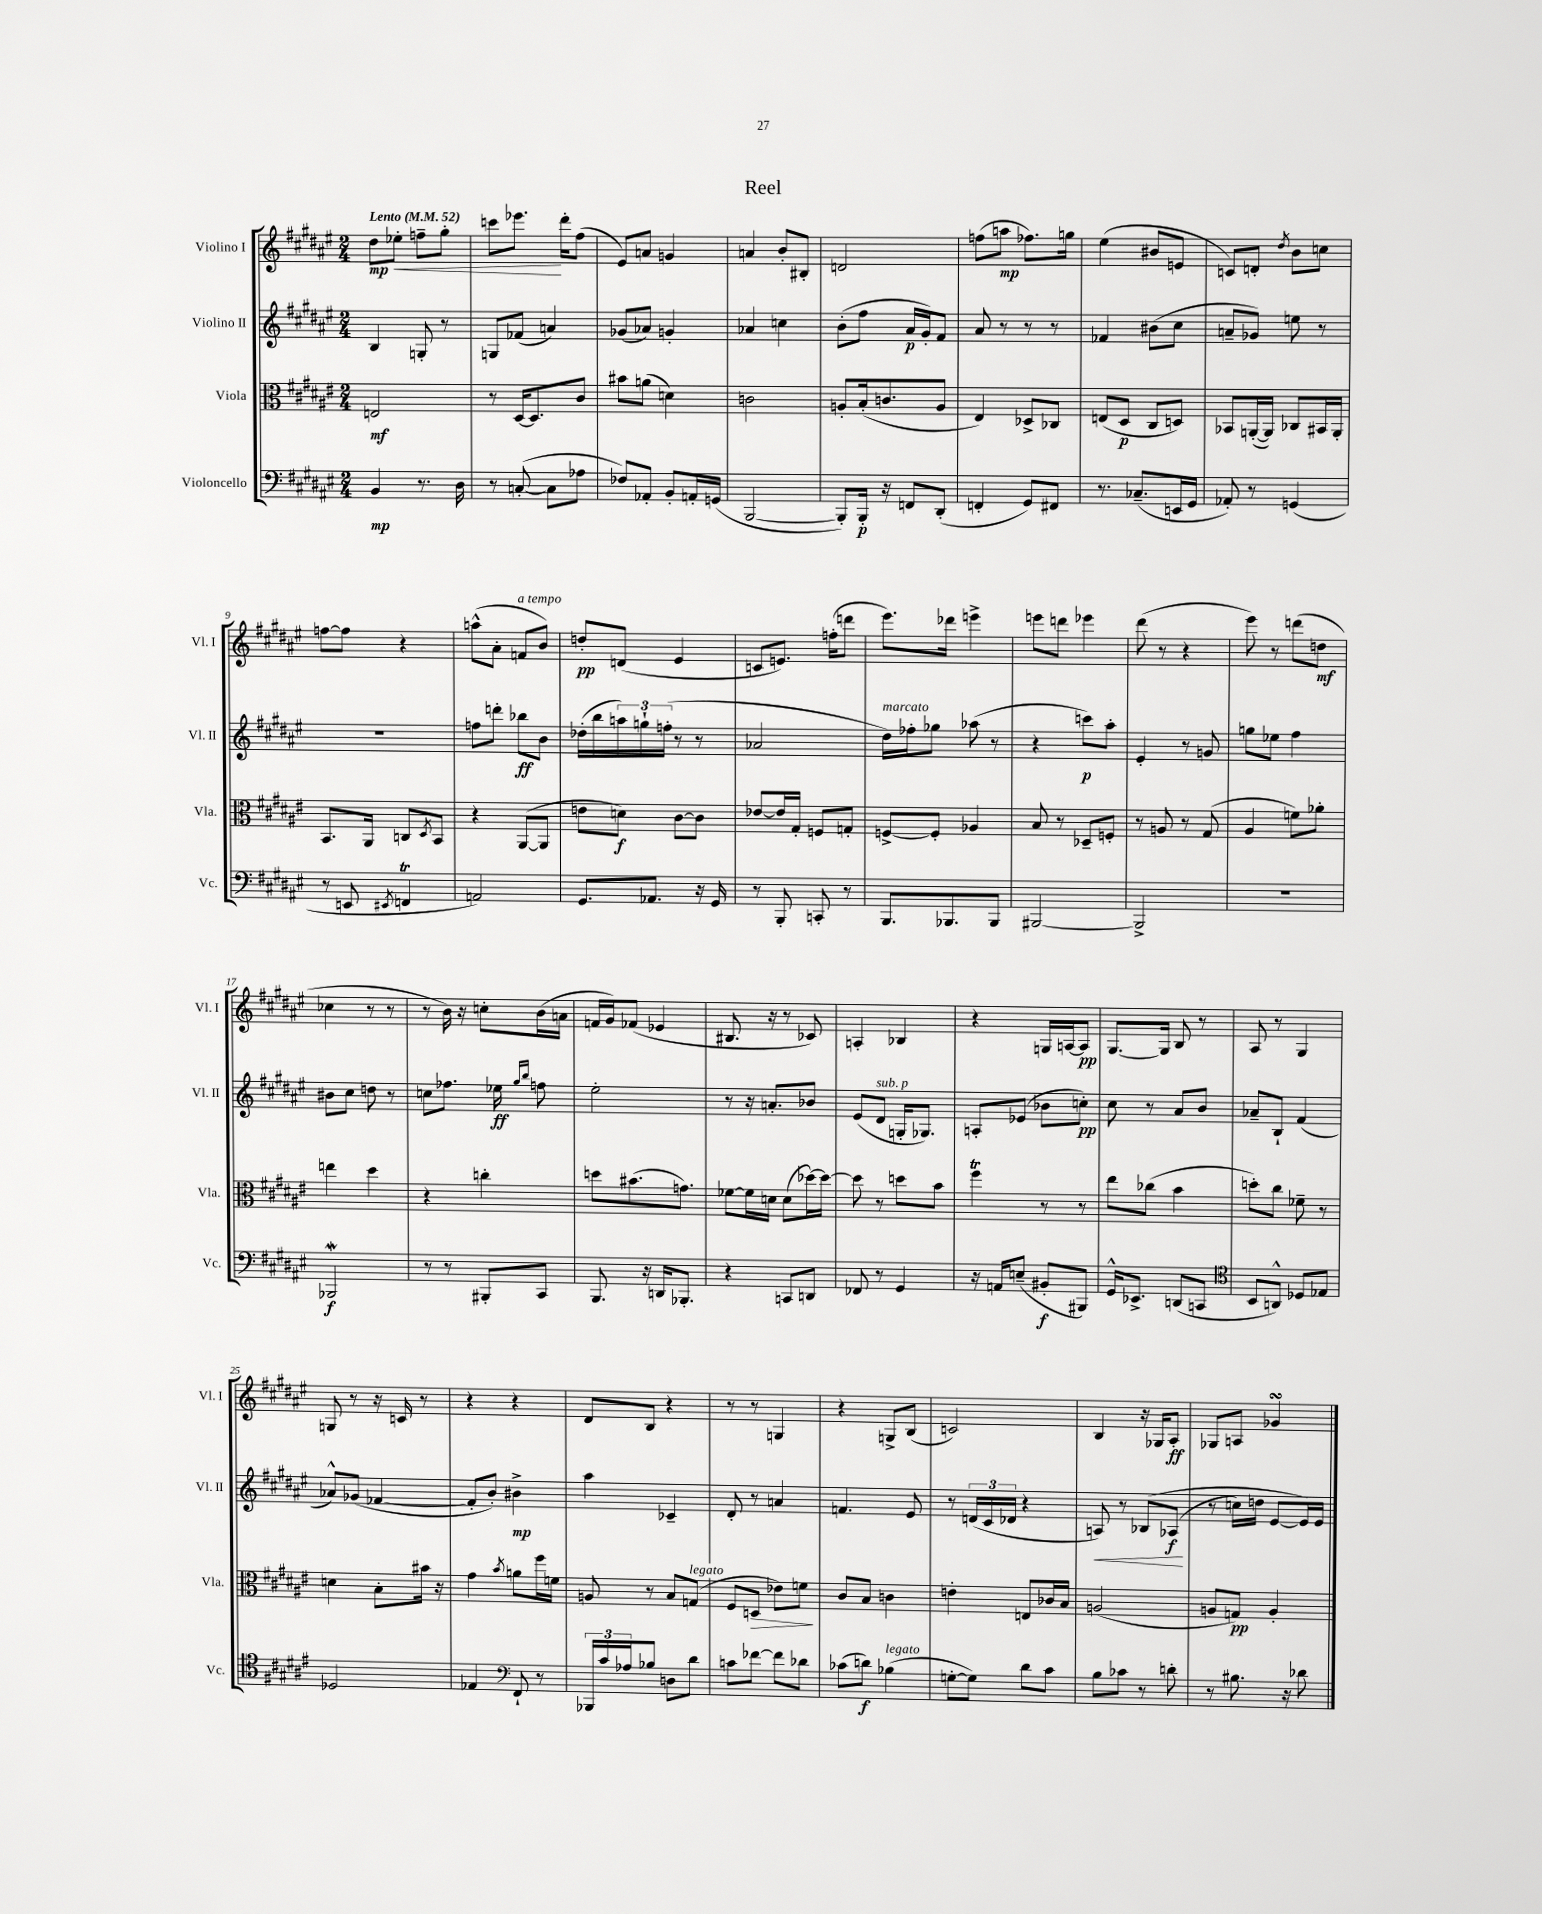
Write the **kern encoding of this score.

**kern	**kern	**kern	**kern
*staff4	*staff3	*staff2	*staff1
*clefF4	*clefC3	*clefG2	*clefG2
*k[f#c#g#d#a#e#]	*k[f#c#g#d#a#e#]	*k[f#c#g#d#a#e#]	*k[f#c#g#d#a#e#]
*M2/4	*M2/4	*M2/4	*M2/4
*MM52	*MM52	*MM52	*MM52
4BB	2E	4B	8dd#
.	.	.	8ee-'
8.r	.	8G'	8ff~
.	.	8r	8gg#'
16D#	.	.	.
=	=	=	=
8r	8r	8G	8ccc
([8C'	[16D#	(8f-	8.eee-
.	8.D#]	.	.
8C]	.	4a)	.
.	.	.	16ddd#'
8A-	8c#	.	(8ff#
=	=	=	=
8F-)	8b#	(8g-	8e#)
8AA-'	(8a	8a-)	8a
8BB'	4d)	4g'	4g
16AA'	.	.	.
(16GG	.	.	.
=	=	=	=
[2BBB	2c	4a-	4a
.	.	4cc	8b'
.	.	.	8B#'
=	=	=	=
8BBB'])	8A'	(8b'	2d
16BBB'	(16B'	8ff#	.
16r	8.c	.	.
8FF	.	16a#	.
.	.	16g#')	.
(8DD#'	8A	8f#	.
=	=	=	=
4FF'	4E#)	8a#	(8ff
.	.	8r	8aa
8GG#)	8D-^	8r	8.ff-)
8FF#	8C-	8r	.
.	.	.	16gg
=	=	=	=
8.r	(8E	4f-	(4ee#
.	8D#	.	.
(8.C-~	.	.	.
.	8C#	(8b#	8b#
16EE	8D)	8cc#	8e
16GG#	.	.	.
=	=	=	=
8AA-')	8BB-	8a~	8c)
8r	([16AA'	8g-)	8d'
.	16AA])	.	.
.	.	.	8qdd#
(4GG	8C-	8ee	8b
.	16BB#	8r	8cc
.	16AA'	.	.
=	=	=	=
8r	8.BB	2r	[8ff
8EE	.	.	8ff]
.	16AA#	.	.
8qEE#	.	.	.
4FF	8C	.	4r
.	8qD#	.	.
.	8BB	.	.
=	=	=	=
2AA)	4r	8ff	(8aa^^
.	.	8ddd'	8a#'
.	([8AA#	8bb-	8f
.	8AA#]	8b	8b)
=	=	=	=
8.GG#	8e	(16dd-'	8dd'
.	.	16bb	.
.	8d)	24aa)	(8d
.	.	24gg`	.
8.AA-	.	.	.
.	.	(24ff'	.
.	[8c#	8r	4e#
16r	8c#]	8r	.
16GG#	.	.	.
=	=	=	=
8r	[8e-	2a-	8c
8BBB'	16e-]	.	8.e)
.	16G#'	.	.
8CC'	8F	.	.
.	.	.	(16ff'
8r	8G'	.	8ddd
=	=	=	=
8.BBB	[8F^	16dd#)	8.eee#)
.	.	16ff-'	.
.	8F']	8gg-	.
8.BBB-	.	.	16ddd-
.	4A-	(8aa-	4eee^
8BBB-	.	8r	.
=	=	=	=
[2BBB#	8B	4r	8eee
.	8r	.	8ddd
.	8D-~	8ccc)	4eee-
.	8F'	8aa#'	.
=	=	=	=
2BBB#^]	8r	4e#'	(8ddd#
.	8A	.	8r
.	8r	8r	4r
.	(8G#	8g	.
=	=	=	=
2r	4A#	8gg	8eee#)
.	.	8ee-	8r
.	8f)	4ff#	(8ddd
.	8a-'	.	8dd
=	=	=	=
2BBB-	4ee	8b#	4cc-
.	.	8cc#	.
.	4dd#	8dd	8r
.	.	8r	8r
=	=	=	=
8r	4r	8cc	8r
8r	.	8.ff-	16b)
.	.	.	16r
8BBB#'	4cc'	.	8cc'
.	.	16ee-	.
.	.	16qqgg#	.
.	.	16qqbb	.
8CC#	.	8ff	(16b
.	.	.	16a
=	=	=	=
8.BBB	8dd	2ee#'	16f
.	.	.	16g#)
.	(8.b#	.	(8f-
16r	.	.	.
16DD	.	.	4e-
8.BBB-'	8.g)	.	.
=	=	=	=
4r	[8f-	8r	8.B#
.	16f-]	16r	.
.	16d	8.a'	16r
8CC	(8d	.	8r
8DD	[16dd-)	8b-	8c-)
.	16dd-_	.	.
=	=	=	=
8FF-	8dd-]	(8e#	4A'
8r	8r	8d#	.
4GG#	8dd	16G'	4B-
.	.	8.G-)	.
.	8b	.	.
=	=	=	=
16r	4ff#	8A'	4r
16AA	.	.	.
(8E~	.	(8e-	.
8BB#'	8r	8b-	16G
.	.	.	[16A
8BBB#)	8r	8cc')	8A]
=	=	=	=
16GG#^^	8ee#	8cc#	[8.G#
8.EE-^	.	.	.
.	(8cc-	8r	.
.	.	.	16G#]
(8DD	4b	8a#	8B
8CC	.	8b	8r
=	=	=	=
*clefC4	*	*	*
8BB	8dd')	8a-~	8A#
8AA^^)	8cc#	8B`	8r
8D-	8f-~	(4f#	4G#
8E-	8r	.	.
=	=	=	=
2D-	4d	8a-^^)	8G
.	.	(8g-	8r
.	8B'	[4f-	16r
.	.	.	16c
.	16b#	.	8r
.	16r	.	.
=	=	=	=
4E-	4g#	8f-']	4r
.	.	8b')	.
*clefF4	*	*	*
.	8qb	.	.
8FF#`	8a	4b#^	4r
8r	16ff#	.	.
.	16f	.	.
=	=	=	=
24BBB-	8A	4aa#	8d#
24c#	.	.	.
24A-	.	.	.
8B-	8r	.	8B
8D	8B	4c-~	4r
8d#	(8G	.	.
=	=	=	=
8c	8F#	8d#'	8r
[8f-	8D	8r	8r
8f-]	8e-)	4a	4G
8d-	8f	.	.
=	=	=	=
(8c-	8c#	4.f	4r
8d)	8B	.	.
(4B-	4c	.	8G^
.	.	8e#	(8B
=	=	=	=
[8G'	4e'	8r	2c)
8G])	.	(24d	.
.	.	24c#	.
.	.	24d-	.
8d#	8E	4r	.
8c#	16c-	.	.
.	16B	.	.
=	=	=	=
8B	(2A	8A)	4B
8c-	.	8r	.
8r	.	&(8B-	16r
.	.	.	16G-
8d'	.	(8A-	8A#'
=	=	=	=
8r	8A	8r	8G-
8.B#	8G)	16cc)	8A
.	.	16dd	.
.	4A'	[8e#	4g-
16r	.	.	.
8d-	.	16e#]&)	.
.	.	16e#	.
==	==	==	==
*-	*-	*-	*-
